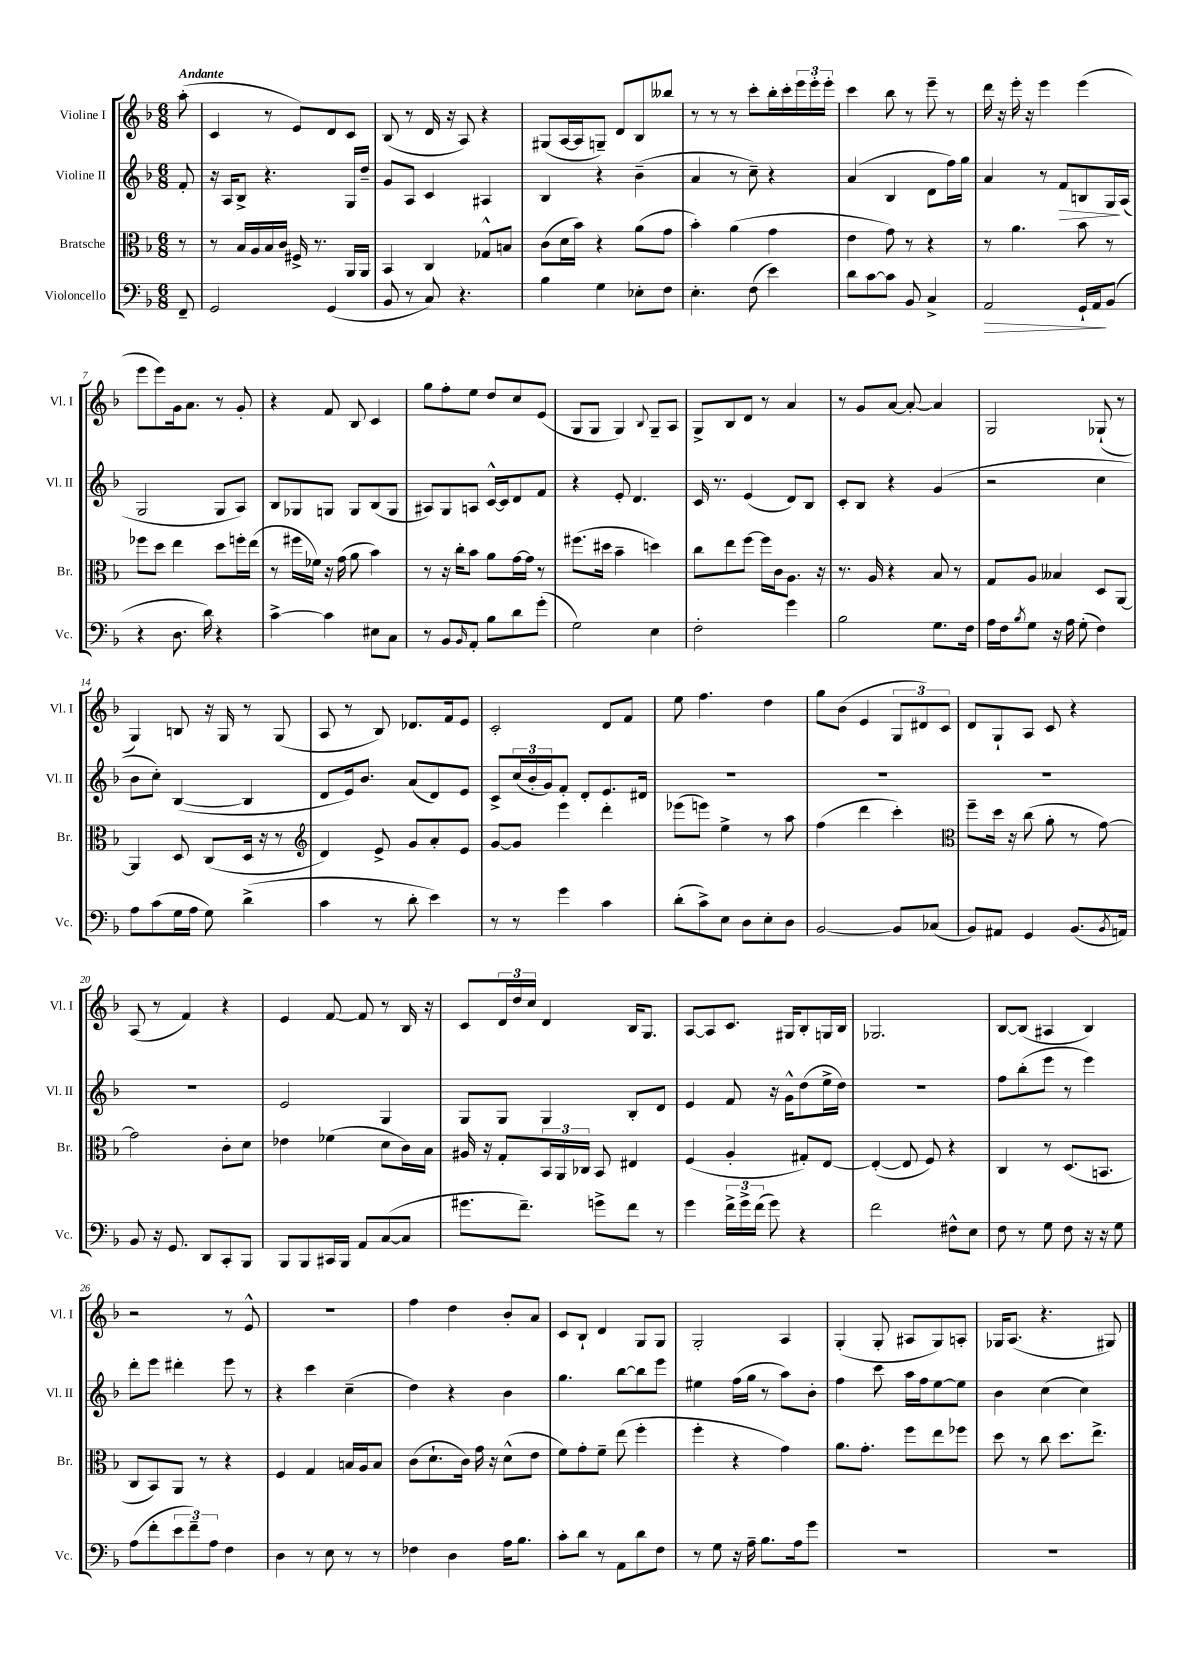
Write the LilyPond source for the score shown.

<<
\new StaffGroup <<
\new Staff = "s0" \with { instrumentName = "Violine I" shortInstrumentName = "Vl. I" } {
    \clef treble \key f \major \numericTimeSignature \time 6/8 \partial 8 \tempo "Andante"
    a''8-.( |
    c'4 r8 e'8) d'8 c'8 |
    bes8( r8 d'16 r16 a8) r4 |
    gis8( a16~ a16 g8--) d'8 bes8 beses''8 |
    r8 r8 r8 c'''8-. bes''16-. c'''16-. \tuplet 3/2 { e'''16 e'''16-. e'''16-. } |
    c'''4 bes''8 r8 e'''8-- r8 |
    d'''16 r16 e'''16-. r16 e'''4 e'''4( |
    e'''8 e'''8) g'16 a'8. r8 g'8-. |
    r4 f'8 bes8 c'4 |
    g''8 f''8-. e''8 d''8 c''8 e'8( |
    g8 g8 g4) \appoggiatura { bes8 } g8-- a8 |
    g8-> bes8 d'8 r8 a'4 |
    r8 g'8 a'8~ a'8~-. a'4 |
    g2 ges8-!( r8 |
    g4) b8 r16 g16 r8 g8( |
    a8 r8 bes8) des'8. f'16 e'8 |
    c'2-. d'8 f'8 |
    e''8 f''4. d''4 |
    g''8 bes'8( e'4 \tuplet 3/2 { g8 dis'8) c'8 } |
    d'8 g8-! a8 c'8 r4 |
    a8( r8 f'4) r4 |
    e'4 f'8~ f'8 r8 bes16 r16 |
    c'8 \tuplet 3/2 { d'16 d''16 c''16 } d'4 bes16 g8. |
    a8~ a8 c'8. gis16 bes8-. g16 bes16 |
    ges2. |
    bes8~ bes8( ais4 bes4) |
    r2 r8 e'8-^ |
    R2. |
    f''4 d''4 bes'8-. a'8 |
    c'8 bes8-! d'4 g8 g8 |
    g2-. a4 |
    g4-.( g8-. ais8 g8) a8-. |
    ges16 a8.( r4. gis8) \bar "|." |
}
\new Staff = "s1" \with { instrumentName = "Violine II" shortInstrumentName = "Vl. II" } {
    \clef treble \key f \major \numericTimeSignature \time 6/8 \partial 8
    f'8-. |
    r16 a16 bes8-> r4. g16 d''16-- |
    g'8 a8 c'4 ais4 |
    bes4 r4 bes'4--( |
    a'4 r8 c''8--) r4 |
    a'4( bes4 d'8 f''16) g''16 |
    a'4 r8 f'8\> b8 g16\! a16( |
    g2 g8 a8) |
    bes8 ges8 g8 g8 bes8( g8 |
    ais8) g8 a8 c'16~-^ c'16 d'8 f'8 |
    r4 e'8-. d'4. |
    c'16 r8. e'4( d'8) bes8 |
    c'8-. bes8 r4 g'4( |
    r2 c''4 |
    bes'8 c''8-.) bes4~( bes4 |
    d'8 e'16) bes'8. a'8( d'8) e'8 |
    c'8-> \tuplet 3/2 { c''16( bes'16-. g'16) } f'8-. d'8-. e'8. dis'16 |
    R2. |
    R2. |
    R2. |
    R2. |
    e'2 g4 |
    g8 g8 g4 bes8-. d'8 |
    e'4 f'8 r16 g'16-^ d''8( e''16-> d''16) |
    R2. |
    f''8 bes''8-.( e'''8 r8 e'''4) |
    d'''8-. e'''8 dis'''4-. e'''8 r8 |
    r4 c'''4 c''4--( |
    d''4) r4 bes'4 |
    g''4. bes''8~ bes''8 e'''8 |
    eis''4 f''16( g''16 r8 a''8) bes'8-. |
    f''4 c'''8 a''16 f''16 e''8~ e''8 |
    bes'4 c''4( c''4) \bar "|." |
}
\new Staff = "s2" \with { instrumentName = "Bratsche" shortInstrumentName = "Br." } {
    \clef alto \key f \major \numericTimeSignature \time 6/8 \partial 8
    r8 |
    r8 bes16 a16 bes16 c'16 fis16-> r8. a,16 a,16 |
    bes,4 c4 ges8-^ b8 |
    c'8( d'16 bes'16) r4 a'8( g'8 |
    bes'4-.) a'4( g'4 |
    e'4 g'8) r8 r4 |
    r8 a'4. bes'8 r8 |
    fes''8 d''8 e''4 d''8 f''16-. e''16( |
    r8 fis''16 fes'16) r16 g'16( a'8 bes'4) |
    r8 r16 c''16-. bes'8 a'8 g'16~ g'16 r8 |
    fis''8.( dis''16 bes'4-- d''4) |
    c''8 e''8 f''8~ f''16 c'16 a8. r16 |
    r8. a16 r4 bes8 r8 |
    g8 a8 beses4 d8 a,8~ |
    a,4 d8 c8( d16 r16 r8 |
    \clef treble d'4) e'8-> g'8 a'8-. e'8 |
    g'8~ g'8 e'''4 d'''4-. |
    ees'''8( e'''8) e''4-> r8 a''8 |
    f''4( d'''4 c'''4-.) |
    \clef alto f''8-- d''16 r16 c''8( a'8-. r8 g'8~) |
    g'2 c'8-. d'8 |
    ees'4 fes'4( d'8 c'16) bes16 |
    ais16 r16 g8-. \tuplet 3/2 { bes,16 a,16 ces16 } bes,8 eis4 |
    f4( a4-. gis8-.) e8~ |
    e4~-.( e8 f8) r4 |
    c4 r8 d8.( b,8. |
    c8 bes,8) a,8 r8 r4 |
    f4 g4 b16 a16 b8 |
    c'8( d'8.-! c'16) g'16 r16 d'8-^( e'8 |
    f'8) g'8-. f'8-- e''8( f''4-. |
    f''4-. r4 g'4) |
    a'8. g'8.-. f''8 e''8 fes''8 |
    d''8 r8 c''8 d''8. e''8.-> \bar "|." |
}
\new Staff = "s3" \with { instrumentName = "Violoncello" shortInstrumentName = "Vc." } {
    \clef bass \key f \major \numericTimeSignature \time 6/8 \partial 8
    f,8-- |
    g,2 g,4( |
    bes,8 r8 c8) r4. |
    bes4 g4 ees8-. f8 |
    e4.-. f8( e'4) |
    d'8 c'8~ c'8 bes,8 c4-> |
    a,2\> g,16-! a,16\! bes,8( |
    r4 d8. d'16) r4 |
    c'4~-> c'4 eis8 c8 |
    r8 bes,8 \grace { bes,16 } a,8-. bes8 d'8 g'8-.( |
    g2) e4 |
    f2-. g'4 |
    bes2 g8. f16 |
    a16 f16 \acciaccatura { bes8 } g8 r16 a16 g8-.( f4) |
    a8 c'8( g16 a16 g8) d'4->( |
    c'4 r8 d'8-. e'4) |
    r8 r8 g'4 c'4 |
    d'8-.( c'8->) e8 d8 e8-. d8 |
    bes,2~ bes,8 ces8( |
    bes,8) ais,8 g,4 bes,8.( \acciaccatura { bes,8 } a,16) |
    bes,8 r16 g,8. d,8 c,8-. bes,,8 |
    bes,,8 bes,,8 cis,16 bes,,16 a,8 c8~( c8 |
    gis'8. f'8.--) g'8-> f'8 r8 |
    g'4 \tuplet 3/2 { f'16-> g'16-> f'16( } g'8) r4 |
    f'2 fis8-^ e8 |
    f8 r8 g8 f8 r16 r16 g8 |
    a8( f'8-. \tuplet 3/2 { e'8 f'8--) a8 } f4 |
    d4 r8 e8 r8 r8 |
    fes4 d4 a16 bes8. |
    c'8-. d'8 r8 a,8 d'8 f8 |
    r8 g8 r16 a16-- bes8. a16 g'8 |
    R2. |
    R2. \bar "|." |
}
>>
>>
